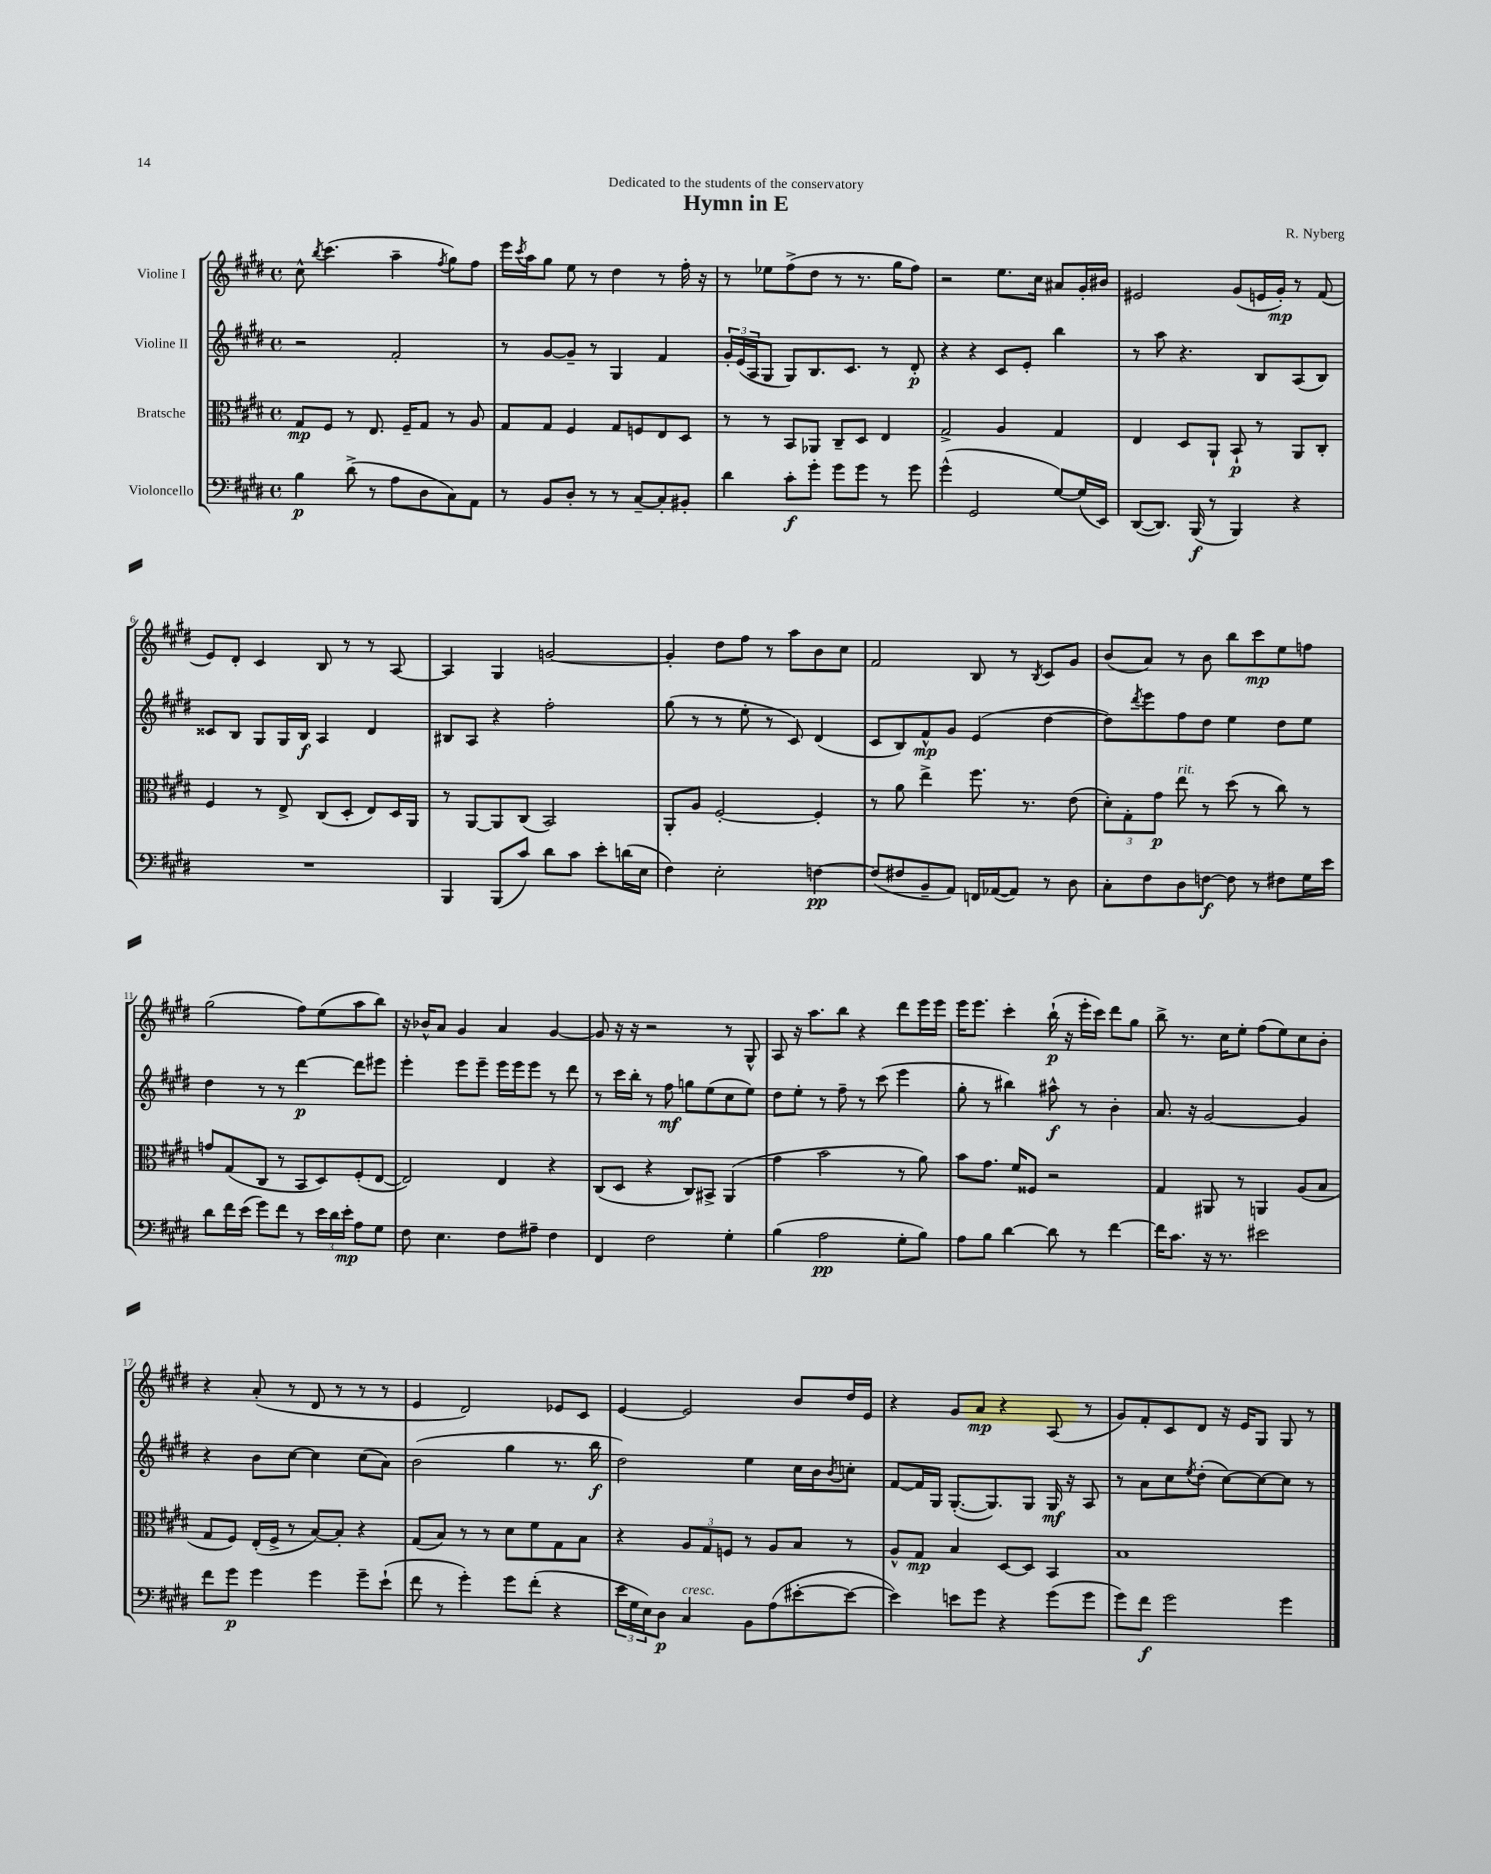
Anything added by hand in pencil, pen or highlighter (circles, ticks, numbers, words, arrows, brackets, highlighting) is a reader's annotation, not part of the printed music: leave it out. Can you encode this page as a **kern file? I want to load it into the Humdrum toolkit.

**kern	**kern	**kern	**kern
*staff4	*staff3	*staff2	*staff1
*clefF4	*clefC3	*clefG2	*clefG2
*k[f#c#g#d#]	*k[f#c#g#d#]	*k[f#c#g#d#]	*k[f#c#g#d#]
*M4/4	*M4/4	*M4/4	*M4/4
*met(c)	*met(c)	*met(c)	*met(c)
4B\	8G#/L	2r	8cc#^^\
.	.	.	8qbb/
.	8F#/J	.	(4.ccc#\
(8d#^\	8r	.	.
8r	8.E/	.	.
8A\L	.	2f#'/	4aa~\
.	16F#~/LK	.	.
8D#\	8G#/J	.	.
.	.	.	8qff#/
8C#\)	8r	.	8gg#\L)
8AA\J	8A/	.	8ff#\J
=	=	=	=
8r	8G#/L	8r	16eee\LL
.	.	.	8qccc#/
.	.	.	16aa\J
8BB/L	8G#/J	[8g#/L	8gg#\J
8D#'/J	4F#/	8g#~/]J	8ee\
8r	.	8r	8r
8r	8G#/L	4G#/	4dd#\
[8C#~/L	8F/	.	.
8C#'/]	8E/	4f#/	8r
8BB#'/J	8D#/J	.	16ff#'\
.	.	.	16r
=	=	=	=
4d#\	8r	24g#'/LL	8r
.	.	(24e/	.
.	.	24A/J	.
.	8r	8G#/J	8ee-\L
8c#'\L	8BB/L	8G#/L)	(8ff#^\
8g#'\J	8AA-/J	8.B/	8dd#\J
8g#\L	8C#~/L	.	8r
.	.	8.c#/J	.
8g#\J	8D#/J	.	8.r
8r	4E/	8r	.
.	.	.	16gg#\LK
8g#\	.	8d#'/	8ff#\J)
=	=	=	=
(4g#^^\	2G#^/	4r	2r
2GG#/	.	4r	.
.	4A/	8c#/L	8.ee\L
.	.	8e'/J	.
.	.	.	16cc#\Jk
[8G#/L)	4G#/	4bb\	8a#/L
(16G#/]L	.	.	16g#'/L
16EE/JJ)	.	.	16b#/JJ
=	=	=	=
([8DD#/L	4E/	8r	2e#/
8.DD#/]J)	.	8aa\	.
.	8D#/L	4.r	.
(16BBB/	.	.	.
8r	8AA`/J	.	.
4BBB/)	8BB`/	.	(8g#/L
.	8r	8B/L	16e/L
.	.	.	16g#'/JJ)
4r	8AA/L	(8A/	8r
.	8C#'/J	8B/J)	(8f#/
=	=	=	=
1r	4F#/	8c##/L	8e/L)
.	.	8B/J	8d#'/J
.	8r	8G#/L	4c#/
.	8E^/	16G#/L	.
.	.	16B/JJ	.
.	(8C#/L	4A/	8B/
.	8D#'/J	.	8r
.	8E/L)	4d#/	8r
.	16D#/L	.	[8A/
.	16AA/JJ	.	.
=	=	=	=
4BBB/	8r	8B#/L	4A/]
.	[8AA/L	8A/J	.
(8BBB/L	8AA/]	4r	4G#/
8c#/J)	(8C#/J	.	.
8d#\L	2BB/)	2ff#'\	[2g/
8c#\J	.	.	.
8e'\L	.	.	.
(16d\L	.	.	.
16E\JJ	.	.	.
=	=	=	=
4F#\)	8AA'/L	(8gg#\	4g'/]
.	8A/J	8r	.
2E'\	[2F#'/	8r	8dd#\L
.	.	8ee'\	8ff#\J
.	.	8r	8r
.	.	8c#/)	8aa\L
[4F\	4F#'/]	(4d#/	8b\
.	.	.	8cc#\J
=	=	=	=
(8F/]L	8r	8c#/L	2f#/
8F#/	8a\	8B/)	.
8BB~/	4ee^\	8f#^^/	.
8AA/J)	.	8g#/J	.
16FF/LL	8.ff#\	(4e/	8B/
([16AA-/J	.	.	.
8AA-/]J)	.	.	8r
.	8.r	.	.
.	.	.	8qB/
8r	.	[4dd#\	8c#/L
8D#\	(8e\	.	8g#/J
=	=	=	=
8C#'\L	12d#'\L)	8dd#\]L)	(8b/L
.	12G#'\	.	.
.	.	8qddd#/	.
8F#\	.	8eee\	8a/J)
.	12g#\J	.	.
8D#\	8ee\	8ff#\	8r
[8F\J	8r	8dd#\J	8b\
8F\]	(8dd#\	4ee\	8bb\L
8r	8r	.	8ccc#\
8F#\L	8cc#\)	8dd#\L	8ee\
16G#\L	8r	8ee\J	8ff\J
16e\JJ	.	.	.
=	=	=	=
8d#\L	8g/L	4dd#\	(2gg#\
16f#\L	(8G#/	.	.
(16e\JJ	.	.	.
8g#\L)	8C#/J	8r	.
8f#\J	8r	8r	.
8r	8BB/L	[4ddd#\	8ff#\L)
24e\LL	8D#/)	.	(8ee\
24d#\	.	.	.
24e'\JJ	.	.	.
8A\L	(8F#'/	8ddd#\]L	8aa\
8G#\J	[8E/J	8eee#\J	8bb\J)
=	=	=	=
8F#\	2E/])	4eee'\	16r
.	.	.	16b-^^/LK
4.E\	.	.	8a/J
.	.	8eee\L	4g#/
.	.	8eee~\J	.
8F#\L	4E/	16eee\LL	4a/
.	.	16eee\J	.
8A#~\J	.	8eee\J	.
4F#\	4r	8r	[4g#/
.	.	8ddd#\	.
=	=	=	=
4FF#/	(8C#/L	8r	8g#/]
.	8D#/J	16ccc#\LL	16r
.	.	16bb'\JJ	16r
2F#\	4r	8r	2r
.	.	8ff#\	.
.	8C#/L)	8gg\L	.
.	8BB#^/J	(8ee\	.
4G#'\	(4AA/	8cc#\	8r
.	.	8ee\J)	8G#^^/
=	=	=	=
(4B\	4g#\	8dd#\L	8A/
.	.	8ee'\J	16r
.	.	.	8.aa\L
2A\	2b\	8r	.
.	.	8ff#~\	8bb\J
.	.	8r	4r
.	.	(8ccc#\	.
8G#'\L	8r	4eee\	8ddd#\L
8B\J)	8a\)	.	16eee\L
.	.	.	16eee\JJ
=	=	=	=
8A\L	8b\L	8gg#'\	16eee\LK
.	.	.	8.eee\J
8B\J	8.g#\J	8r	.
[4d#\	.	4bb#\)	4ccc#'\
.	16f#/LK	.	.
.	8F##/J	.	.
8d#\]	2r	8aa#^^\	(16bb`\
.	.	.	16r
8r	.	8r	16eee'\LL
.	.	.	16ccc#\JJ)
[4f#\	.	4b'\	8ddd#\L
.	.	.	8gg#\J
=	=	=	=
16f#\]LK	4G#/	8.a/	8bb^\
8.c#\J	.	.	.
.	.	.	8.r
.	.	16r	.
16r	8AA#/	[2g#/	.
8.r	.	.	16cc#\LK
.	8r	.	8ee'\J
2e#\	4AA/	.	(8ff#\L
.	.	.	8ee\)
.	(8A/L	4g#/]	8cc#\
.	8B/J	.	8b'\J
=	=	=	=
8f#\L	8G#/L	4r	4r
8g#\J	8F#/J)	.	.
4g#\	(16E'/LL	8b\L	(8a'/
.	16F#^/JJ	.	.
.	8r	[8cc#\J	8r
4g#\	[8B/L)	4cc#\]	8d#/
.	8B'/]J	.	8r
8g#~\L	4r	(8cc#\L	8r
(8e`\J	.	8a\J)	8r
=	=	=	=
8f#\	(8G#/L	(2b\	4e/
8r	8B/J)	.	.
4g#'\)	8r	.	2d#/)
.	8r	.	.
8g#\L	8d#\L	4gg#\	.
(8f#'\J	8f#\	.	.
4r	8G#\	8.r	8e-/L
.	8B\J	.	8c#/J
.	.	16bb\	.
=	=	=	=
24e\LL	4r	2dd#\)	[4e/
24G#\	.	.	.
24E\J)	.	.	.
8D#\J	.	.	.
4C#/	12A/L	.	2e/]
.	12G#/	.	.
.	12F/J	.	.
8BB\L	8r	4ee\	.
(8A\	8A/L	.	.
[8e#'\	8B/J	16cc#\LL	8b/L
.	.	16b\J	.
.	.	8qb/	.
8e#\_J	8r	8cc'\J	16dd#/L
.	.	.	16e/JJ
=	=	=	=
4e#\])	8A^^/L	[8f#/L	4r
.	8G#/J	16f#/]L	.
.	.	16G#/JJ	.
8e\L	4B/	([8.G#'/L	8g#/L
8g#\J	.	.	8a/J
.	.	8.G#/])	.
4r	[8D#/L	.	4r
.	8D#/]J	8G#/J	.
(8g#\L	4BB/	16G#/	(8A/
.	.	16r	.
8g#\J	.	8A/	8r
=	=	=	=
8g#\L)	1B	8r	8g#/L)
8f#\J	.	8a\L	8f#'/
2g#\	.	8cc#\	8c#/
.	.	8qee/	.
.	.	(8dd#'\J	8d#/J
.	.	[8cc#\L)	16r
.	.	.	16e/LK
.	.	8cc#\_	8G#/J
4g#\	.	8cc#\]J	8G#/
.	.	8r	8r
==	==	==	==
*-	*-	*-	*-
